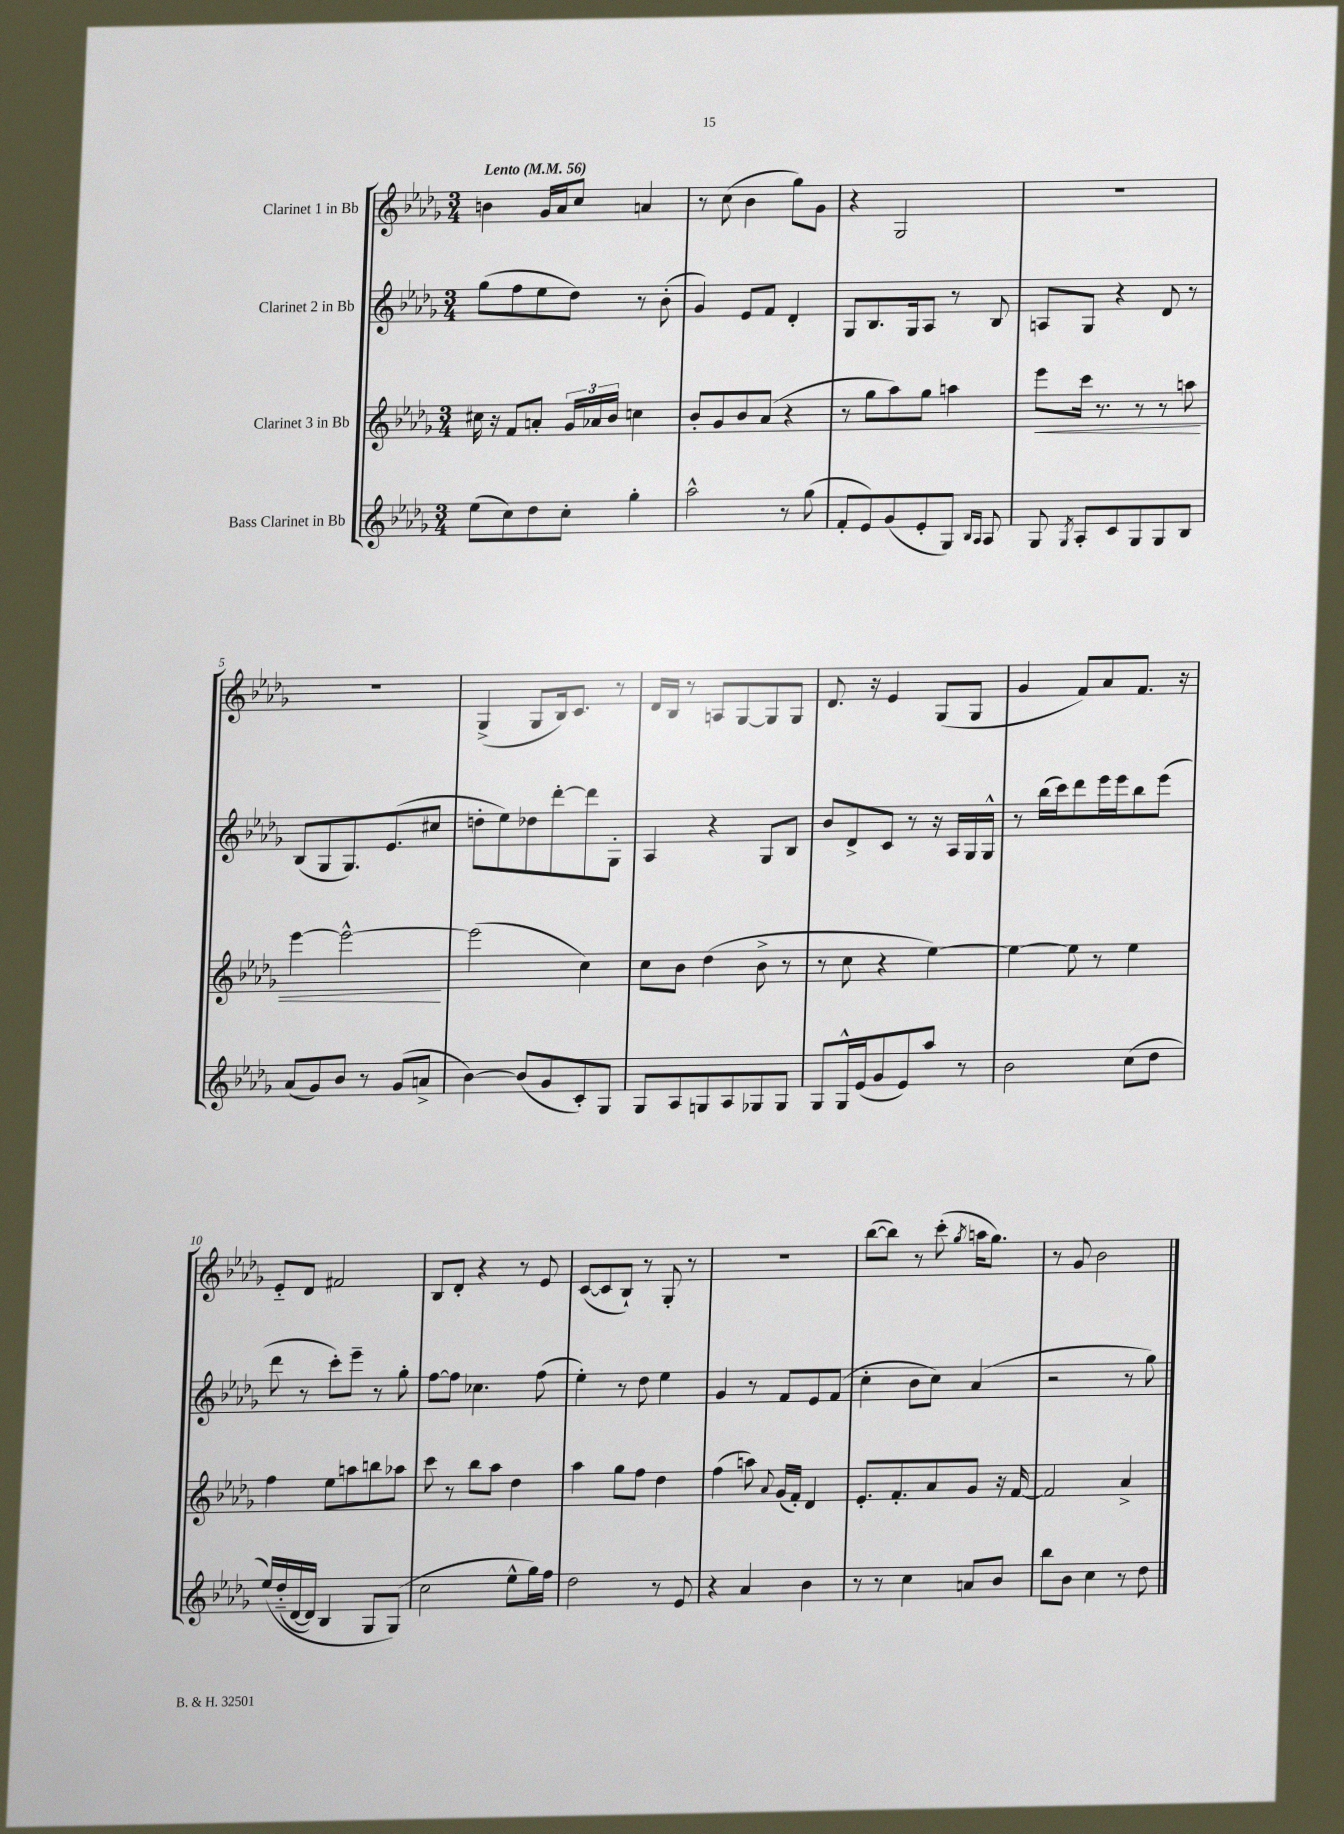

**kern	**kern	**kern	**kern
*staff4	*staff3	*staff2	*staff1
*clefG2	*clefG2	*clefG2	*clefG2
*k[b-e-a-d-g-]	*k[b-e-a-d-g-]	*k[b-e-a-d-g-]	*k[b-e-a-d-g-]
*M3/4	*M3/4	*M3/4	*M3/4
*MM56	*MM56	*MM56	*MM56
(8ee-	16cc#	(8gg-	4b
.	16r	.	.
8cc)	8f	8ff	.
8dd-	8a'	8ee-	16g-
.	.	.	16a-
8cc'	24g-	8dd-)	8cc
.	24a-	.	.
.	24b-	.	.
4gg-'	4cc	8r	4a
.	.	(8b-'	.
=	=	=	=
2aa-^^	8b-'	4g-)	8r
.	8g-	.	(8cc
.	8b-	8e-	4b-
.	(8a-	8f	.
8r	4r	4d-'	8gg-)
(8gg-	.	.	8g-
=	=	=	=
8f'	8r	8G-	4r
8e-)	8gg-	8.B-	.
(8g-	8aa-)	.	2G-
.	.	16G-	.
8e-'	8gg-	8A-	.
8G-)	4aa	8r	.
16qqB-	.	.	.
16qqA-	.	.	.
8A-	.	8B-	.
=	=	=	=
8G-	8eee-	8A	2.r
8qG-	.	.	.
8A-'	16ccc	8G-	.
.	8.r	.	.
8c	.	4r	.
8G-	8r	.	.
8G-	8r	8d-	.
8B-	8aa	8r	.
=	=	=	=
(8a-	[4eee-	(8B-	2.r
8g-)	.	8G-	.
8b-	2eee-^^_	8.G-)	.
8r	.	.	.
.	.	(8.e-	.
(8g-	.	.	.
8a^	.	8cc#	.
=	=	=	=
[4b-)	(2eee-]	8dd'	(4G-^
.	.	8ee-)	.
(8b-]	.	8dd-	8G-
8g-	.	[8ddd-'	16B-)
.	.	.	8.c
8c')	4cc)	8ddd-]	.
8G-	.	8G-'	8r
=	=	=	=
8G-	8cc	4A-	16d-
.	.	.	16B-
8A-	8b-	.	8r
8G	(4dd-	4r	8A
8A-	.	.	[8G-
8G-	8b-^	8G-	8G-]
8G-	8r	8B-	8G-
=	=	=	=
8G-	8r	8b-	8.d-
16G-^^	8cc	8d-^	.
(16e-	.	.	16r
8g-	4r	8c	4e-
8e-)	.	8r	.
8aa-	[4ee-)	16r	(8G-
.	.	16A-	.
8r	.	16G-	8G-
.	.	16G-^^	.
=	=	=	=
2b-	4ee-_	8r	4g-
.	.	(16bb-	.
.	.	16ccc)	.
.	8ee-]	8ddd-	8f)
.	8r	16eee-	8a-
.	.	16eee-	.
(8cc	4ee-	8bb-	8.f
8dd-	.	(8eee-	.
.	.	.	16r
=	=	=	=
&(16ee-)	4ff	8ddd-	8e-'~
(16dd-'~	.	.	.
[16d-	.	8r	8d-
16d-])	.	.	.
4B-	8ee-	8ccc')	2f#
.	8aa	8eee-~	.
8G-	8bb	8r	.
(8G-&)	8aa-	8gg-'	.
=	=	=	=
2cc	8ccc	[8ff	8B-
.	8r	8ff]	8d-'
.	8bb-	4.cc-	4r
.	8aa-	.	.
8ee-^^	4dd-	.	8r
16gg-)	.	(8ff	8e-
16ff	.	.	.
=	=	=	=
2dd-	4aa-	4ee-')	([8c
.	.	.	8c]
.	8gg-	8r	8B-`)
.	8ff	8dd-	8r
8r	4dd-	4ee-	8G-'
8e-	.	.	8r
=	=	=	=
4r	(4ff	4g-	2.r
4a-	8aa)	8r	.
.	8qqa-	.	.
.	(16g-	8f	.
.	16f')	.	.
4b-	4d-	8e-	.
.	.	(8f	.
=	=	=	=
8r	8.e-'	4cc'	([8bb-
8r	.	.	8bb-])
.	8.f'	.	.
4cc	.	8b-	8r
.	8a-	8cc)	(8ccc'
.	.	.	8qgg-
8a	8g-	(4a-	16aa
.	.	.	8.gg-)
8b-	16r	.	.
.	[16f	.	.
=	=	=	=
8bb-	2f]	2r	8r
8b-	.	.	8g-
4cc	.	.	2b-
8r	4a-^	8r	.
8dd-	.	8gg-)	.
==	==	==	==
*-	*-	*-	*-
